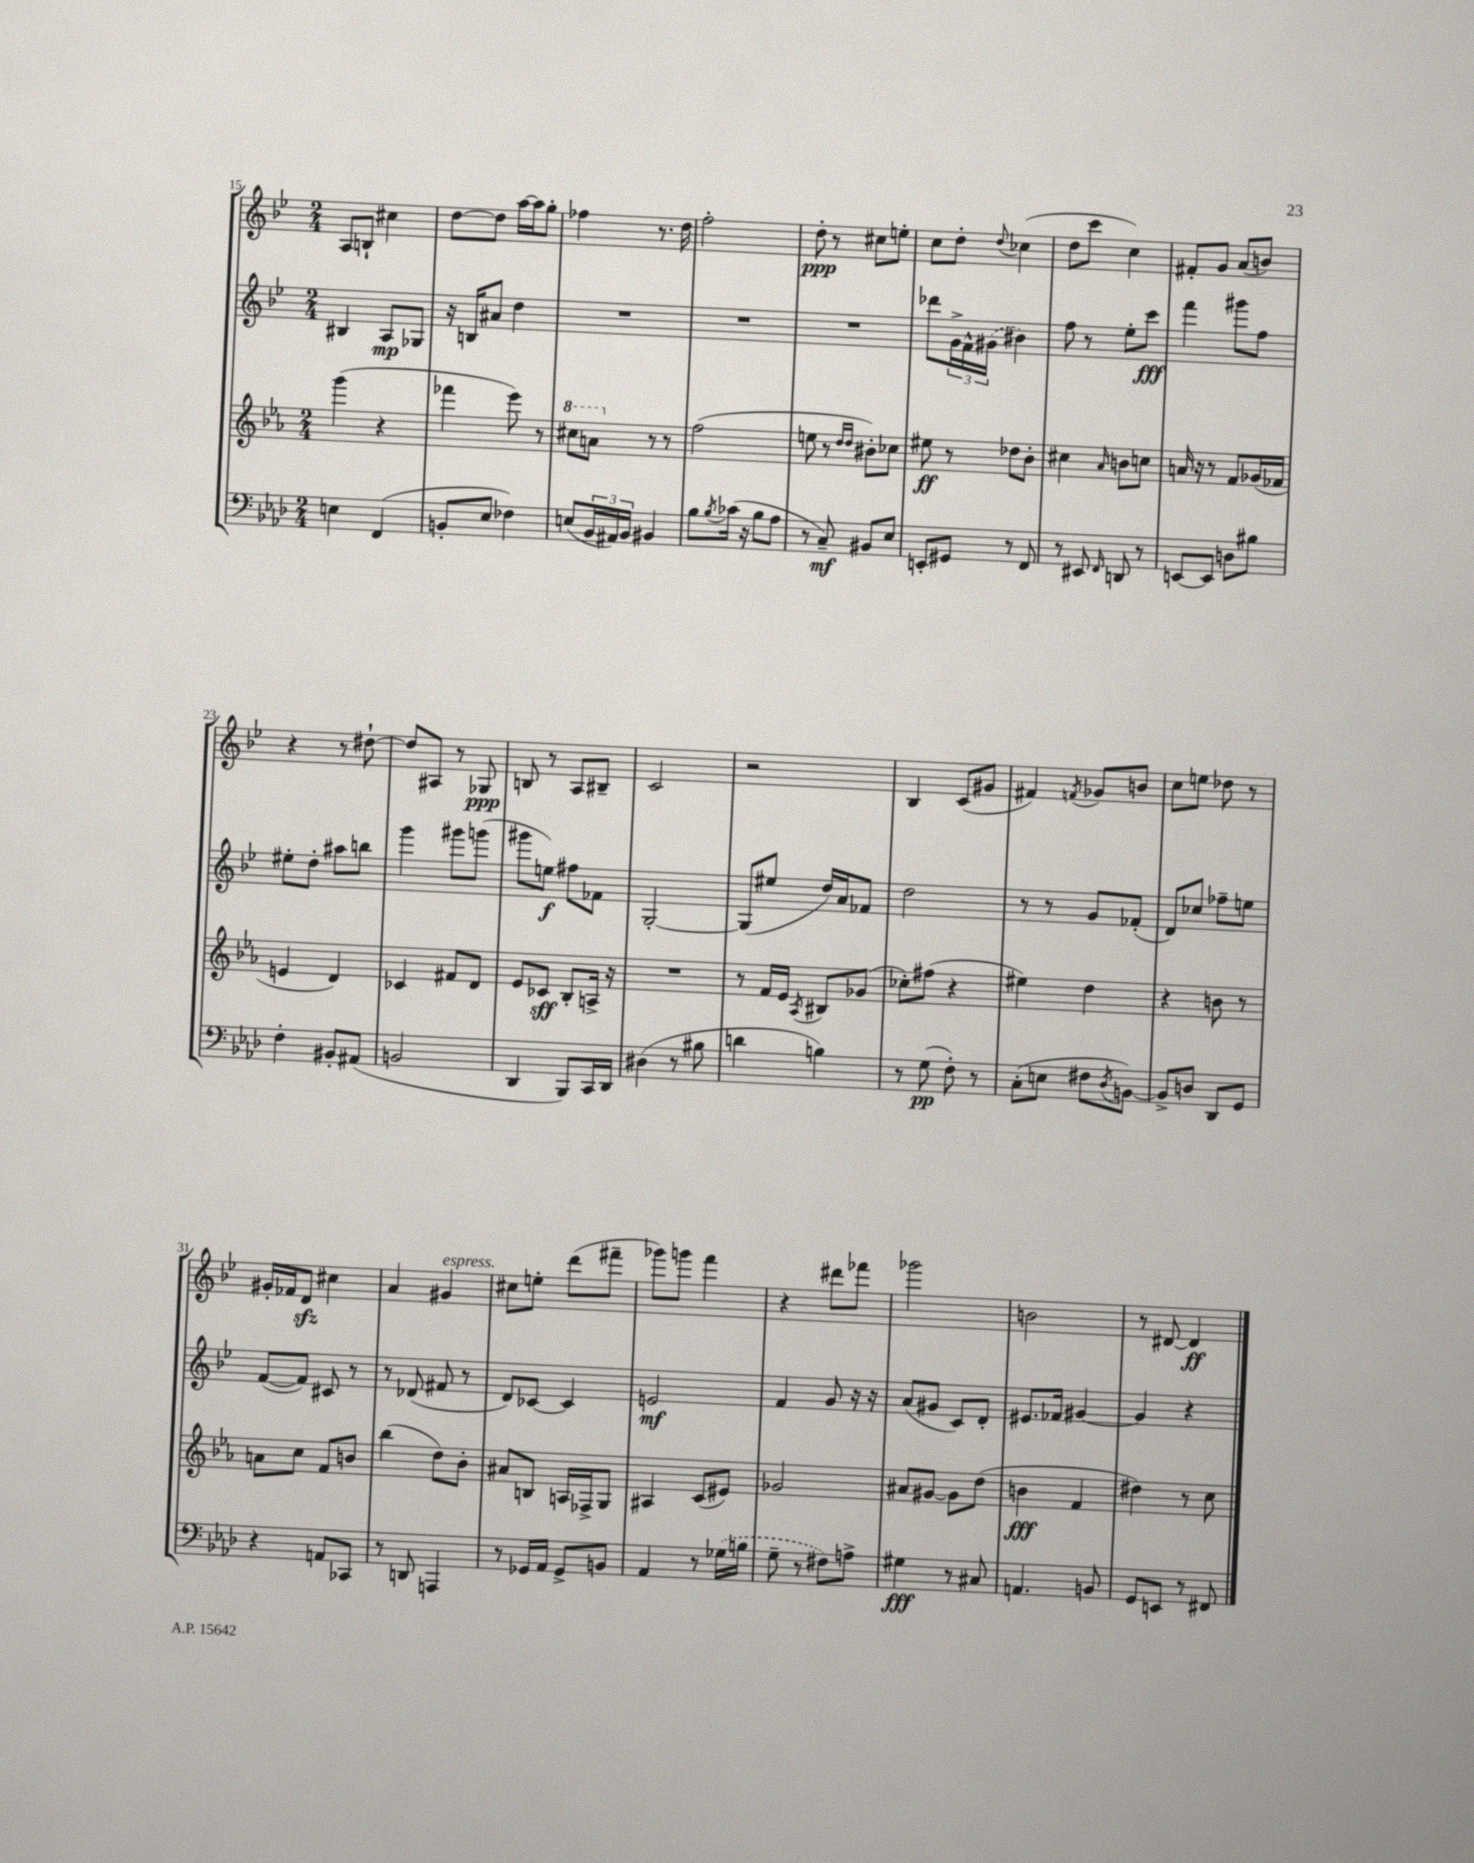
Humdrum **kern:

**kern	**kern	**kern	**kern
*staff4	*staff3	*staff2	*staff1
*clefF4	*clefG2	*clefG2	*clefG2
*k[b-e-a-d-]	*k[b-e-a-]	*k[b-e-]	*k[b-e-]
*M2/4	*M2/4	*M2/4	*M2/4
4E	(4ggg	4B#	8A
.	.	.	8B`
(4FF	4r	8A	4cc#
.	.	8G-	.
=	=	=	=
8BB'	4fff-	16r	[8dd
.	.	16B	.
8E-	.	8a#	8dd]
4F-)	8eee-)	4dd	[16aa
.	.	.	16aa]
.	8r	.	8gg'
=	=	=	=
(8E	8ccc#	2r	4ff-
24BB-	8aa	.	.
24AA#)	.	.	.
24BB-	.	.	.
4BB#	8r	.	8.r
.	8r	.	.
.	.	.	16dd
=	=	=	=
8B-	(2ff	2r	2ff'
8qB-	.	.	.
(16c-	.	.	.
16r	.	.	.
8B-	.	.	.
8A-	.	.	.
=	=	=	=
8r	8ee	2r	8dd'
8C~)	8r	.	8r
.	16qqdd	.	.
.	16qqdd	.	.
8BB#	8b#')	.	8cc#
8E-	8cc-	.	8ee'
=	=	=	=
8EE'	8ee#	8ddd-	8cc
8GG#	8r	24g^	8dd'
.	.	24f^^	.
.	.	(24g#	.
.	.	.	8qqdd
8r	8dd-	4b#)	(4cc-
8FF	8b-'	.	.
=	=	=	=
8r	4cc#	8ff	8dd
8EE#	.	8r	8ccc
16qqFF	16qqa-	.	.
8DD	8b	8ee-'	4cc)
8r	8cc	8ccc	.
=	=	=	=
[8EE	16a	4fff	8f#'
.	16r	.	.
8EE]	8r	.	8g
8D	8f	8ggg#	(8a
8B#	(16g-	8ff	8b)
.	16f-	.	.
=	=	=	=
4F'	4e	8ee#'	4r
.	.	8dd'	.
8BB#'	4d)	8aa#	8r
(8AA#	.	8bb	[8dd#`
=	=	=	=
2BB	4c-	4ggg	8dd#]
.	.	.	8A#
.	8f#	8ggg#	8r
.	8d	(8ggg	8G-
=	=	=	=
4DD-	8e-	8ggg#	8B
.	8c-	8ee)	8r
8BBB-)	8B-'	8ff#	8A
16CC	16A^	8f-	8B#~
16DD-	16r	.	.
=	=	=	=
(4D#	2r	[2G'	2c
8r	.	.	.
8B#	.	.	.
=	=	=	=
4d	8r	(8G]	2r
.	16f	8ee#	.
.	16e-	.	.
.	8qA-	.	.
4B)	8B#	16dd)	.
.	.	16a	.
.	(8g-	8f-	.
=	=	=	=
8r	8cc-')	2dd	4B-
(8G	(8ff#	.	.
8F')	4r	.	(8c
8r	.	.	8g#
=	=	=	=
(8C'	4ee#)	8r	4f#)
8E	.	8r	.
.	.	.	8qf
8F#	4dd	8g	8g-
8qD-	.	.	.
[8BB)	.	(8f-'	8b
=	=	=	=
8BB^]	4r	8d)	8cc
8D	.	8cc-	8ee
8DD-	8b	8ff-~	8dd-
8GG	8r	8ee	8r
=	=	=	=
4r	8a	([8f	16g#'
.	.	.	16f-
.	8cc	8f])	8d
8AA	8f	8c#	4cc#
8CC-	8b	8r	.
=	=	=	=
8r	(4bb-	8r	4a
8DD	.	(8d-	.
4AAA	8dd)	8f#	4g#
.	8b-'	8r	.
=	=	=	=
8r	8a#	8d)	8cc#
16GG-	8B	[8c-	8ee'
16AA-	.	.	.
8GG-^	16A	4c-]	(8ddd
.	16F-^	.	.
8BB	8G	.	8fff#~
=	=	=	=
4AA-	4A#	2e	8ggg-)
.	.	.	8ggg
8r	(8c	.	4fff
(16G-	8e#)	.	.
16B	.	.	.
=	=	=	=
8G~	2g-	4f	4r
8r	.	.	.
8F#)	.	8g	8ddd#
8A^	.	16r	8fff-
.	.	16r	.
=	=	=	=
4G#	8a#	(8a	2ggg-
.	[8g#	8g#	.
8r	8g#]	8c)	.
8C#	(8dd	8d'	.
=	=	=	=
4.AA	4b	8.e#	2b
.	.	16f-	.
.	4f	[4g#	.
8BB	.	.	.
=	=	=	=
8GG	4dd#)	4g#]	8r
8EE	.	.	[8d#
8r	8r	4r	4d#]
8FF#	8cc	.	.
==	==	==	==
*-	*-	*-	*-
